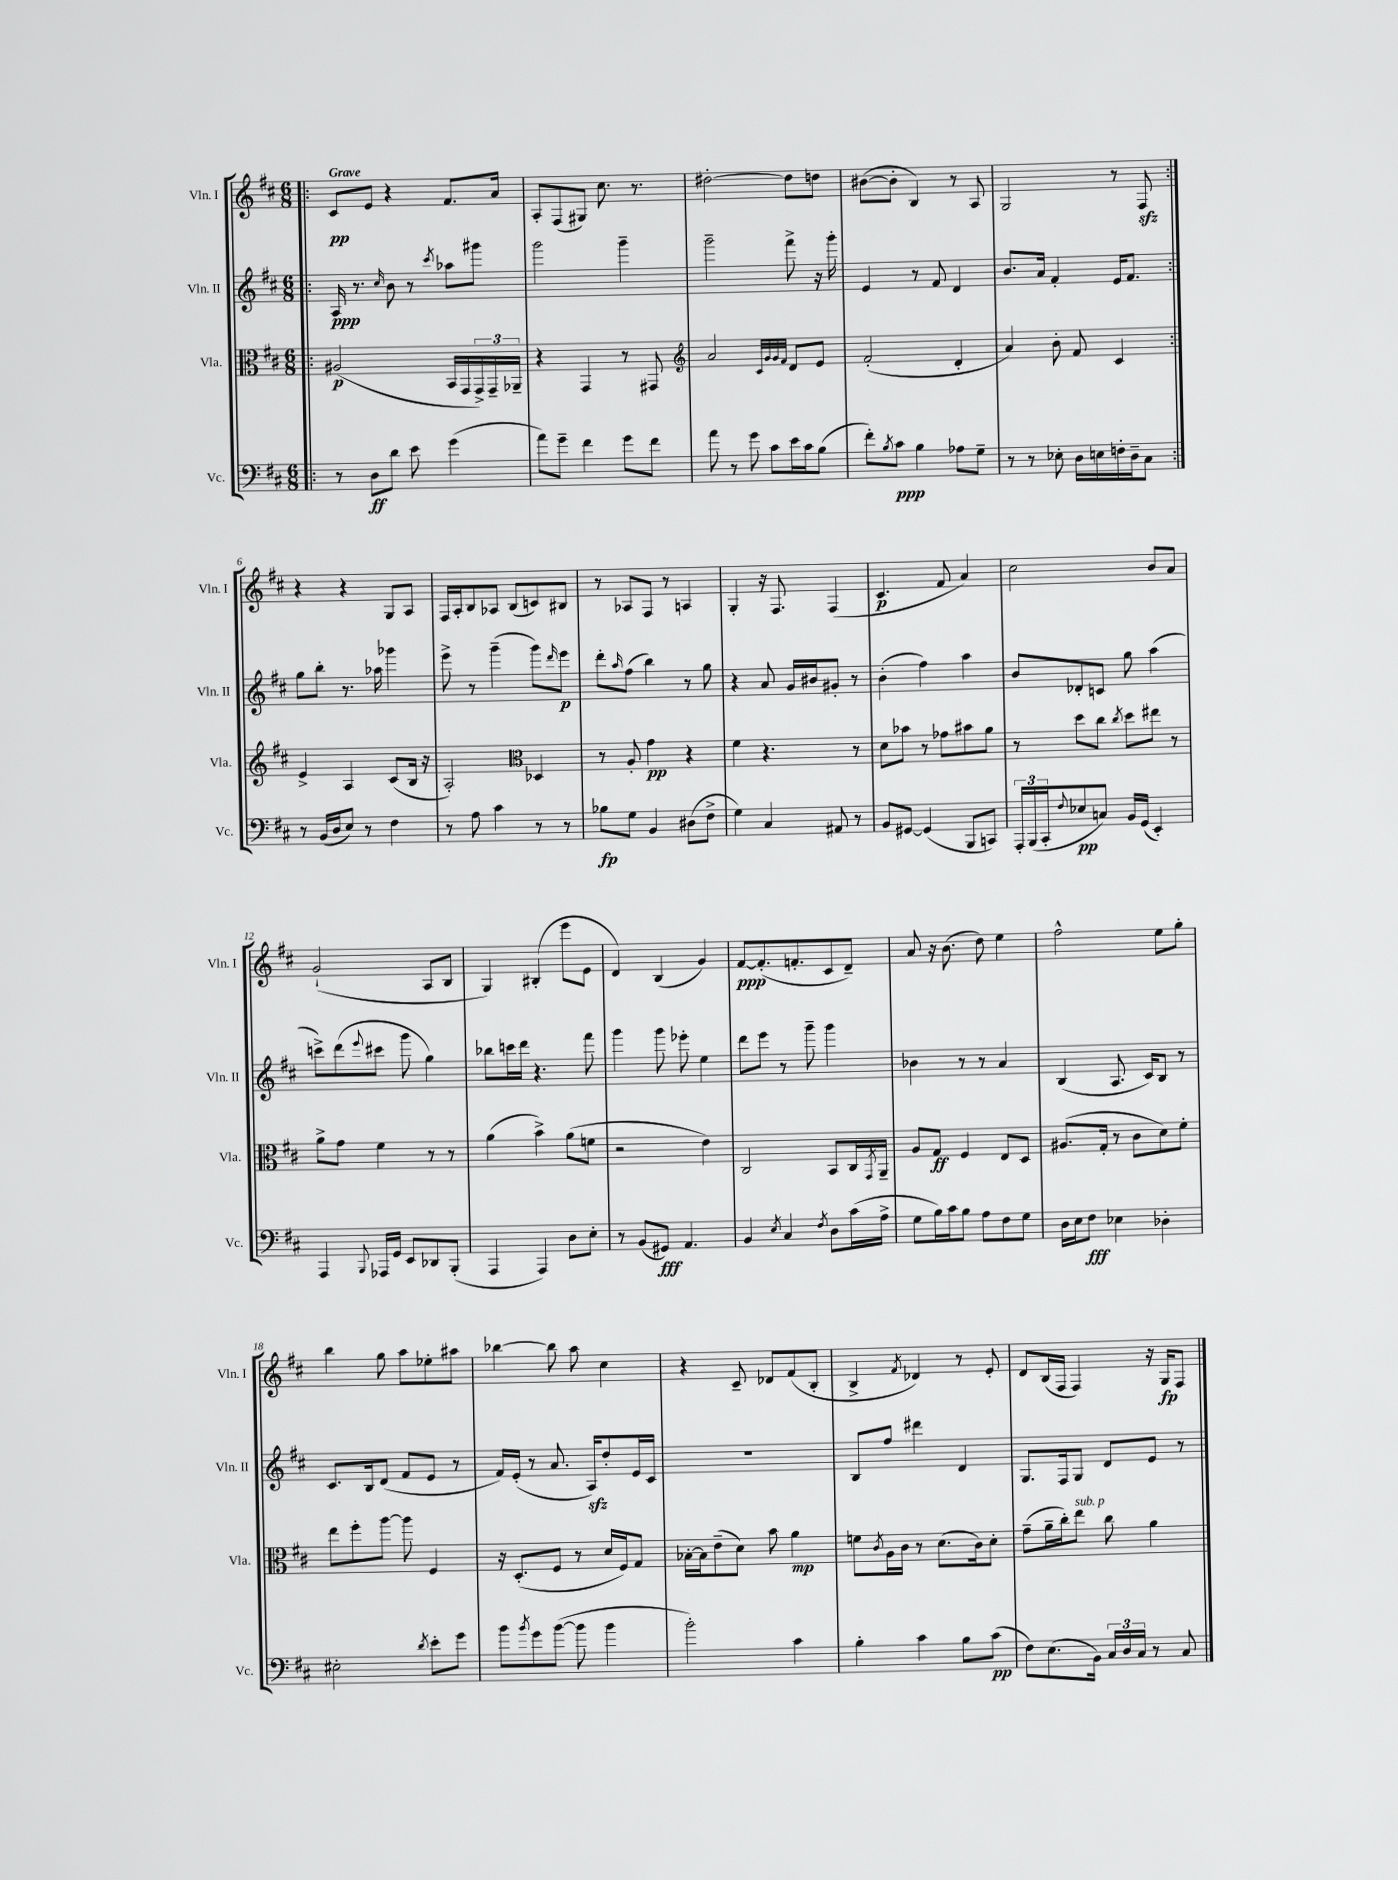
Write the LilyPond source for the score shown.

<<
\new StaffGroup <<
\new Staff = "s0" \with { instrumentName = "Vln. I" shortInstrumentName = "Vln. I" } {
    \clef treble \key d \major \numericTimeSignature \time 6/8 \tempo "Grave"
    \repeat volta 2 { \bar ".|:" cis'8\pp e'8 r4 fis'8. a'16 |
    a8-. fis8( gis8) cis''8. r8. |
    dis''2~-. dis''8 d''8 |
    bis'8~( bis'8-. b4) r8 a8 |
    g2 r8 fis8\sfz | }
    r4 r4 g8 a8 |
    fis16 a16-. b8 aes8 b8( c'8) bis8 |
    r8 aes8 fis8 r8 a4 |
    g4-. r16 fis8. fis4( |
    cis'4.\p fis'8 a'4) |
    cis''2 b'8 a'8 |
    g'2-!( a8 b8 |
    g4) bis4-.( e'''8 e'8 |
    d'4) b4( g'4) |
    fis'8~\ppp fis'8.-.( f'8.-. cis'8 d'8--) |
    a'8 r16 b'8.( d''8) e''4 |
    fis''2-^ e''8 g''8-. |
    b''4 g''8 a''8 ees''8-. ais''8 |
    bes''4~ bes''8 a''8 cis''4 |
    r4 cis'8-- des'8 fis'8( b8-. |
    b4-> \acciaccatura { fis'8 } des'4) r8 e'8-. |
    d'8 b16( fis16 fis4) r16 g16\fp fis8 \bar "|." |
}
\new Staff = "s1" \with { instrumentName = "Vln. II" shortInstrumentName = "Vln. II" } {
    \clef treble \key d \major \numericTimeSignature \time 6/8
    \repeat volta 2 { \bar ".|:" a16\ppp r8. \grace { cis''16 } b'8 r8 \acciaccatura { cis'''8 } aes''8 gis'''8 |
    g'''2 g'''4-- |
    g'''2-- fis'''8-> r16 g'''16-. |
    e'4 r8 fis'8 d'4 |
    b'8. a'16 fis'4-. e'16 fis'8. | }
    g''8 b''8-. r8. aes''16 ges'''4 |
    e'''8-> r8 g'''4--( g'''8) \grace { d'''16 } e'''8\p |
    d'''8-. \grace { a''16 } fis''8( b''4) r8 g''8 |
    r4 a'8 g'16 bis'16 gis'8-. r8 |
    b'4-.( fis''4) a''4 |
    b'8 des'8-. c'8 g''8 a''4( |
    c'''8->) d'''8( \appoggiatura { e'''8 } cis'''8 g'''8 g''4) |
    bes''8 c'''16 d'''16 r4. fis'''8 |
    g'''4 g'''8 ees'''8-. e''4 |
    d'''8 e'''8 r8 g'''8-- g'''4 |
    bes'4 r8 r8 a'4 |
    b4( a8. cis'16) b8 r8 |
    cis'8. b16 d'8( fis'8 e'8 r8 |
    fis'16) e'16-.( r8 a'8. a16\sfz) d''8-. e'16 cis'16 |
    R2. |
    b8 fis''8 dis'''4 d'4 |
    g8. fis16 g8 d'8 e'8 r8 \bar "|." |
}
\new Staff = "s2" \with { instrumentName = "Vla." shortInstrumentName = "Vla." } {
    \clef alto \key d \major \numericTimeSignature \time 6/8
    \repeat volta 2 { \bar ".|:" ais2\p( b,16 g,16 \tuplet 3/2 { g,16->) g,16-- aes,16-- } |
    r4 g,4 r8 gis,8 |
    \clef treble a'2 \grace { cis'32 g'32 g'32 fis'32 } d'8 e'8 |
    fis'2-.( d'4-. |
    a'4) b'8-. fis'8 cis'4 | }
    e'4-> a4 cis'8( b16 r16 |
    a2-.) \clef alto des4 |
    r8 a8-. g'4\pp r4 |
    fis'4 r4. r8 |
    d'8 bes'8 r8 ges'8 bis'8 a'8 |
    r8 d''8 cis''8 \acciaccatura { cis''8 } d''8 eis''8 r8 |
    a'8-> g'8 fis'4 r8 r8 |
    a'4( b'4->) a'8( f'8 |
    r2 e'4) |
    cis2 b,8 cis16 \acciaccatura { g,8 } a,16-- |
    a8 g8\ff fis4 e8 d8 |
    ais8.( g16-. r8 cis'8 d'8) fis'8-. |
    e''8 fis''8-. a''8~ a''8 fis4 |
    r16 d8.-.( fis8 r8 d'16 fis16) g8 |
    bes16~-. bes16 e'8--( d'8) b'8 a'4\mp |
    f'8 \acciaccatura { cis'8 } a16 cis'16 r8 d'8.( cis'16) d'8-. |
    g'8--( a'16-- cis''16-.) e''8^\markup { \italic "sub. p" } cis''8 a'4 \bar "|." |
}
\new Staff = "s3" \with { instrumentName = "Vc." shortInstrumentName = "Vc." } {
    \clef bass \key d \major \numericTimeSignature \time 6/8
    \repeat volta 2 { \bar ".|:" r8 d8\ff d'8 e'8 g'4( |
    a'8) g'8-- fis'4 g'8 fis'8 |
    a'8 r8 g'8 cis'8 e'16 cis'16 b8( |
    fis'8-.) \acciaccatura { b8 } cis'8\ppp b4 aes8 g8-- |
    r8 r8 ees8-. d16 e16 f16-. d16-- cis8 | }
    r8 b,16( d16 e8) r8 fis4 |
    r8 a8 cis'4 r8 r8 |
    bes8\fp g8 b,4 dis8( fis8-> |
    g4) cis4 ais,8 r8 |
    b,8 gis,8~ gis,4( b,,8 c,8) |
    \tuplet 3/2 { a,,16-. b,,16( cis,16-. } \appoggiatura { fis8 } ees8\pp c8) b,16 g,16( e,4-.) |
    a,,4 \appoggiatura { b,,8 } aes,,16 g,16 e,8 des,8 b,,8-.( |
    a,,4 a,,4) d8 e8-. |
    r8 b,8( gis,8\fff) a,4. |
    b,4 \acciaccatura { e8 } cis4 \acciaccatura { fis8 } d8 cis'16( a16-> |
    g8 b16) cis'16 b8 a8 fis8 g8 |
    d16 e16 fis8\fff ees4 des4-. |
    eis2-. \acciaccatura { d'8 } e'8-. g'8 |
    b'8 \acciaccatura { b'8 } g'8 b'8~( b'8 b'4 |
    b'2-.) cis'4 |
    b4-. cis'4 b8 cis'8\pp( |
    fis8) e8.( b,16) \tuplet 3/2 { cis16 d16 cis16 } r8 cis8 \bar "|." |
}
>>
>>
